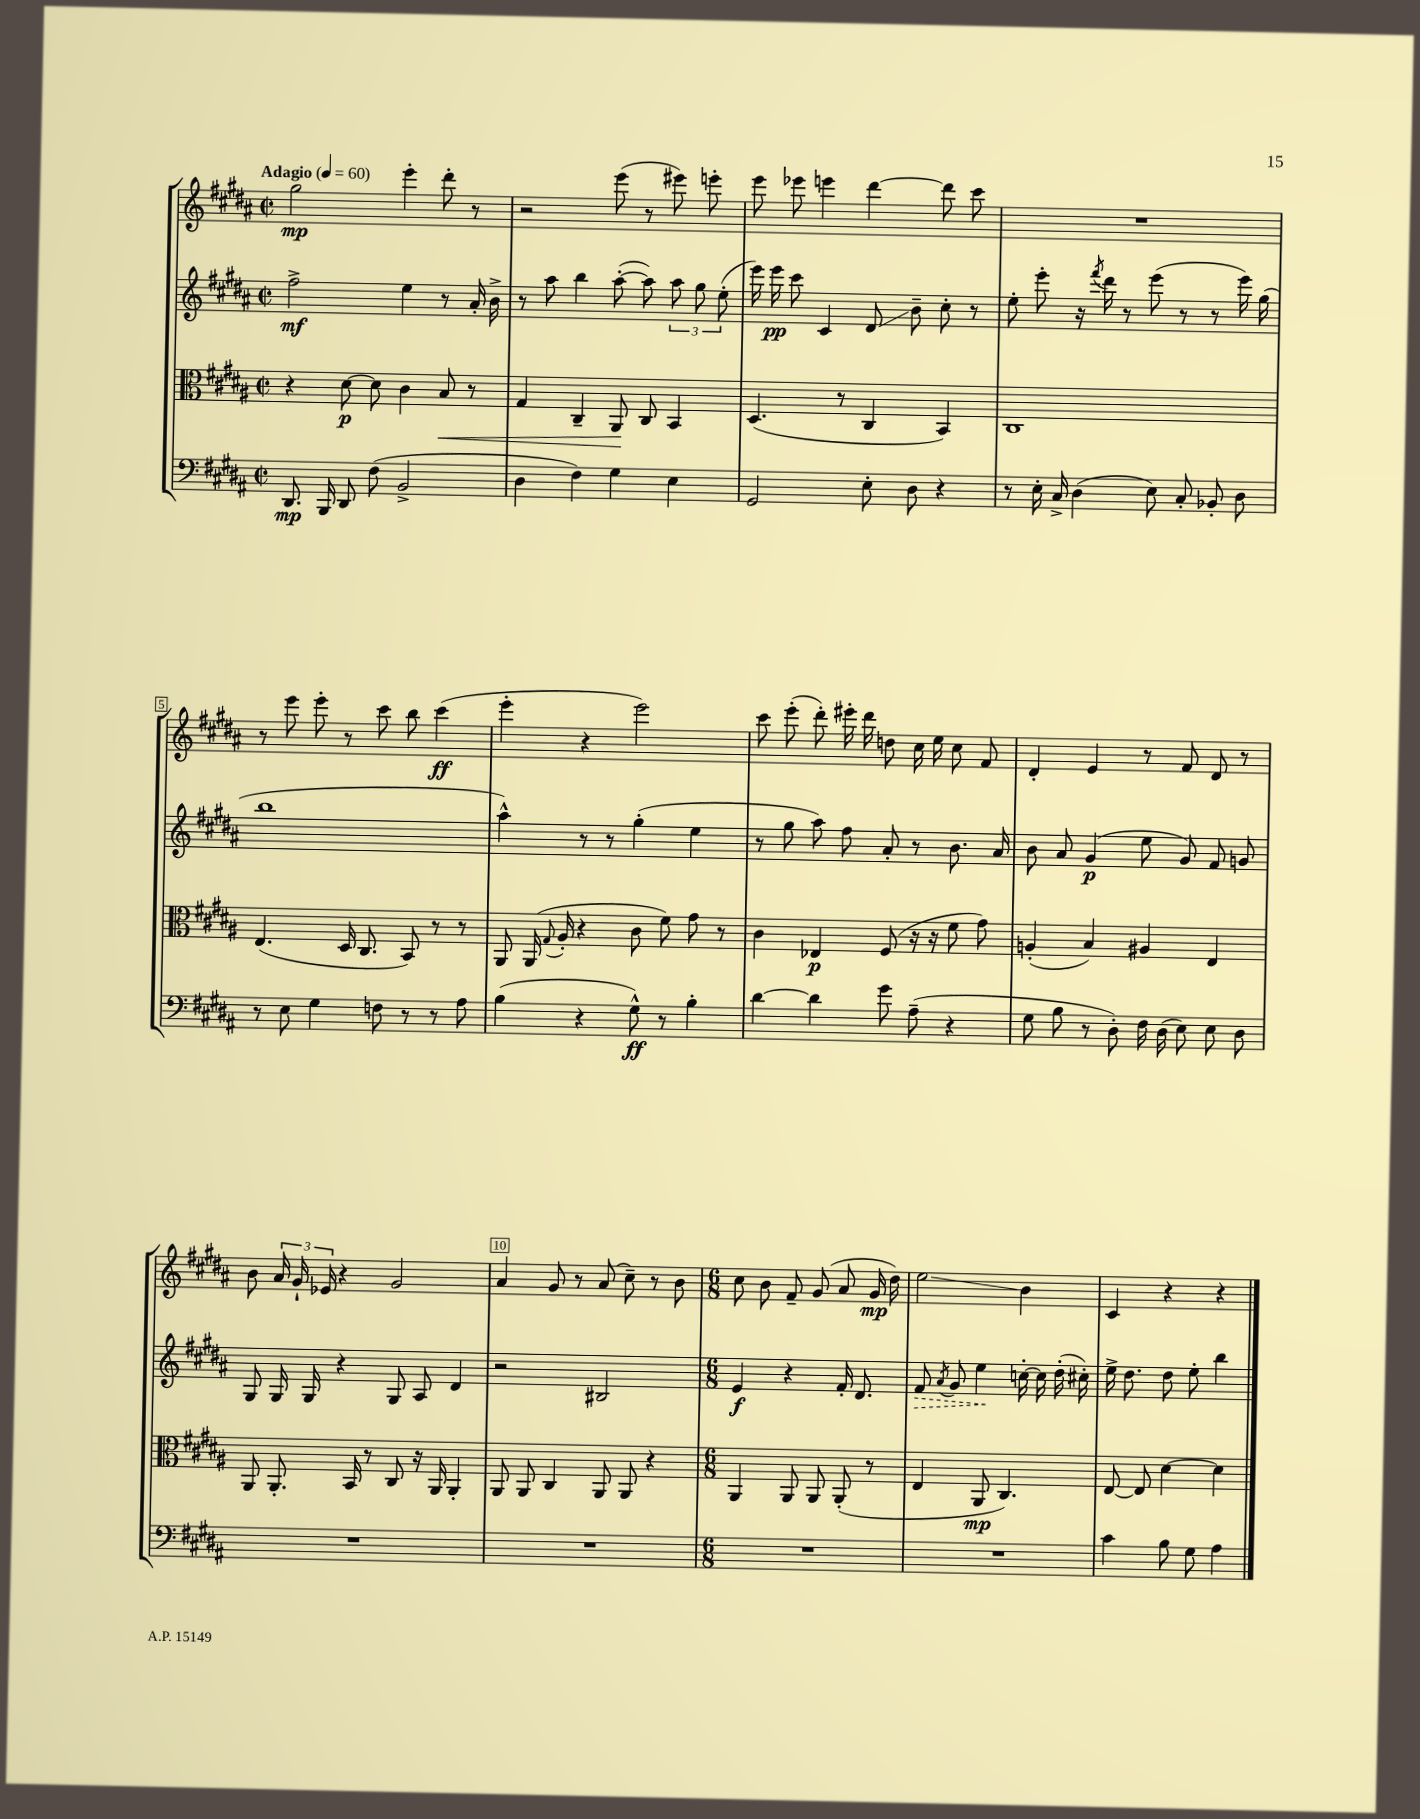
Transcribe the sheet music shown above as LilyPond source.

<<
\new StaffGroup <<
\new Staff = "s0" {
    \clef treble \key b \major \defaultTimeSignature \time 2/2 \tempo "Adagio" 4 = 60
    \autoBeamOff gis''2\mp e'''4-. dis'''8-. r8 |
    r2 e'''8( r8 eis'''8) e'''8-. |
    e'''8 ees'''8 e'''4 dis'''4~ dis'''8 cis'''8 |
    R1 |
    r8 e'''8 e'''8-. r8 cis'''8 b''8 cis'''4\ff( |
    e'''4-. r4 e'''2) |
    cis'''8 e'''8-.( dis'''8-.) eis'''16-. dis'''16 d''8 cis''16 e''16 cis''8 fis'8 |
    dis'4-. e'4 r8 fis'8 dis'8 r8 |
    b'8 \tuplet 3/2 { ais'16 gis'16-! ees'16 } r4 gis'2 |
    ais'4 gis'8 r8 ais'8( cis''8--) r8 b'8 |
    \numericTimeSignature \time 6/8 cis''8 b'8 fis'8-- gis'8( ais'8 gis'16\mp dis''16) |
    e''2\glissando b'4 |
    cis'4 r4 r4 \bar "|." |
}
\new Staff = "s1" {
    \clef treble \key b \major \defaultTimeSignature \time 2/2
    \autoBeamOff fis''2->\mf e''4 r8 ais'16-. b'16-> |
    r8 ais''8 b''4 ais''8~-.( ais''8) \tuplet 3/2 { ais''8 gis''8 e''8-.( } |
    e'''16) e'''16\pp cis'''8 cis'4 dis'8\glissando b'8-- cis''8-. r8 |
    e''8-. e'''8-. r16 \acciaccatura { fis'''8 } dis'''16 r8 e'''8( r8 r8 e'''16) gis''16( |
    b''1 |
    ais''4-^) r8 r8 gis''4-.( e''4 |
    r8 gis''8 ais''8) fis''8 ais'8-. r8 b'8. ais'16 |
    b'8 ais'8 gis'4\p( e''8 gis'8) fis'8 g'8 |
    gis8 gis16 gis16 r4 gis8 ais8 dis'4 |
    r2 bis2 |
    \numericTimeSignature \time 6/8 e'4\f r4 fis'16-. dis'8. |
    \once \override Hairpin.style = #'dashed-line fis'8\> \acciaccatura { ais'8 } gis'8 e''4\! c''16~-. c''16 dis''16-.( cis''16-.) |
    e''16-> dis''8. dis''8 e''8-. b''4 \bar "|." |
}
\new Staff = "s2" {
    \clef alto \key b \major \defaultTimeSignature \time 2/2
    \autoBeamOff r4 dis'8~\p dis'8 cis'4 b8\< r8 |
    gis4 cis4-- ais,8\! cis8 b,4 |
    dis4.( r8 cis4 b,4) |
    cis1 |
    e4.( dis16 cis8. b,8) r8 r8 |
    ais,8 ais,16( \appoggiatura { gis8 } ais16-. r4 cis'8 fis'8) gis'8 r8 |
    cis'4 ees4\p fis8( r16 r16 fis'8 gis'8) |
    a4-.( b4) ais4 e4 |
    ais,8 ais,8.-. b,16 r8 cis8 r16 ais,16 ais,4-. |
    ais,8 ais,8 cis4 ais,8 ais,8 r4 |
    \numericTimeSignature \time 6/8 ais,4 ais,8 ais,8 ais,8-.( r8 |
    e4 ais,8\mp cis4.) |
    e8~ e8 dis'4~ dis'4 \bar "|." |
}
\new Staff = "s3" {
    \clef bass \key b \major \defaultTimeSignature \time 2/2
    \autoBeamOff dis,8.\mp b,,16 dis,8 fis8( b,2-> |
    dis4 fis4) gis4 e4 |
    gis,2 e8-. dis8 r4 |
    r8 e16-. cis16-> dis4( e8) cis8-. bes,8-. dis8 |
    r8 e8 gis4 f8 r8 r8 ais8 |
    b4( r4 gis8-^\ff) r8 b4-. |
    dis'4~ dis'4 gis'8 ais8--( r4 |
    gis8 b8 r8 dis8-.) fis16 dis16( e8) e8 dis8 |
    R1 |
    R1 |
    \numericTimeSignature \time 6/8 R2. |
    R2. |
    cis'4 b8 gis8 ais4 \bar "|." |
}
>>
>>
\layout { \context { \Score \override BarNumber.break-visibility = ##(#f #t #t) barNumberVisibility = #(every-nth-bar-number-visible 5) \override BarNumber.stencil = #(make-stencil-boxer 0.1 0.3 ly:text-interface::print) } }
